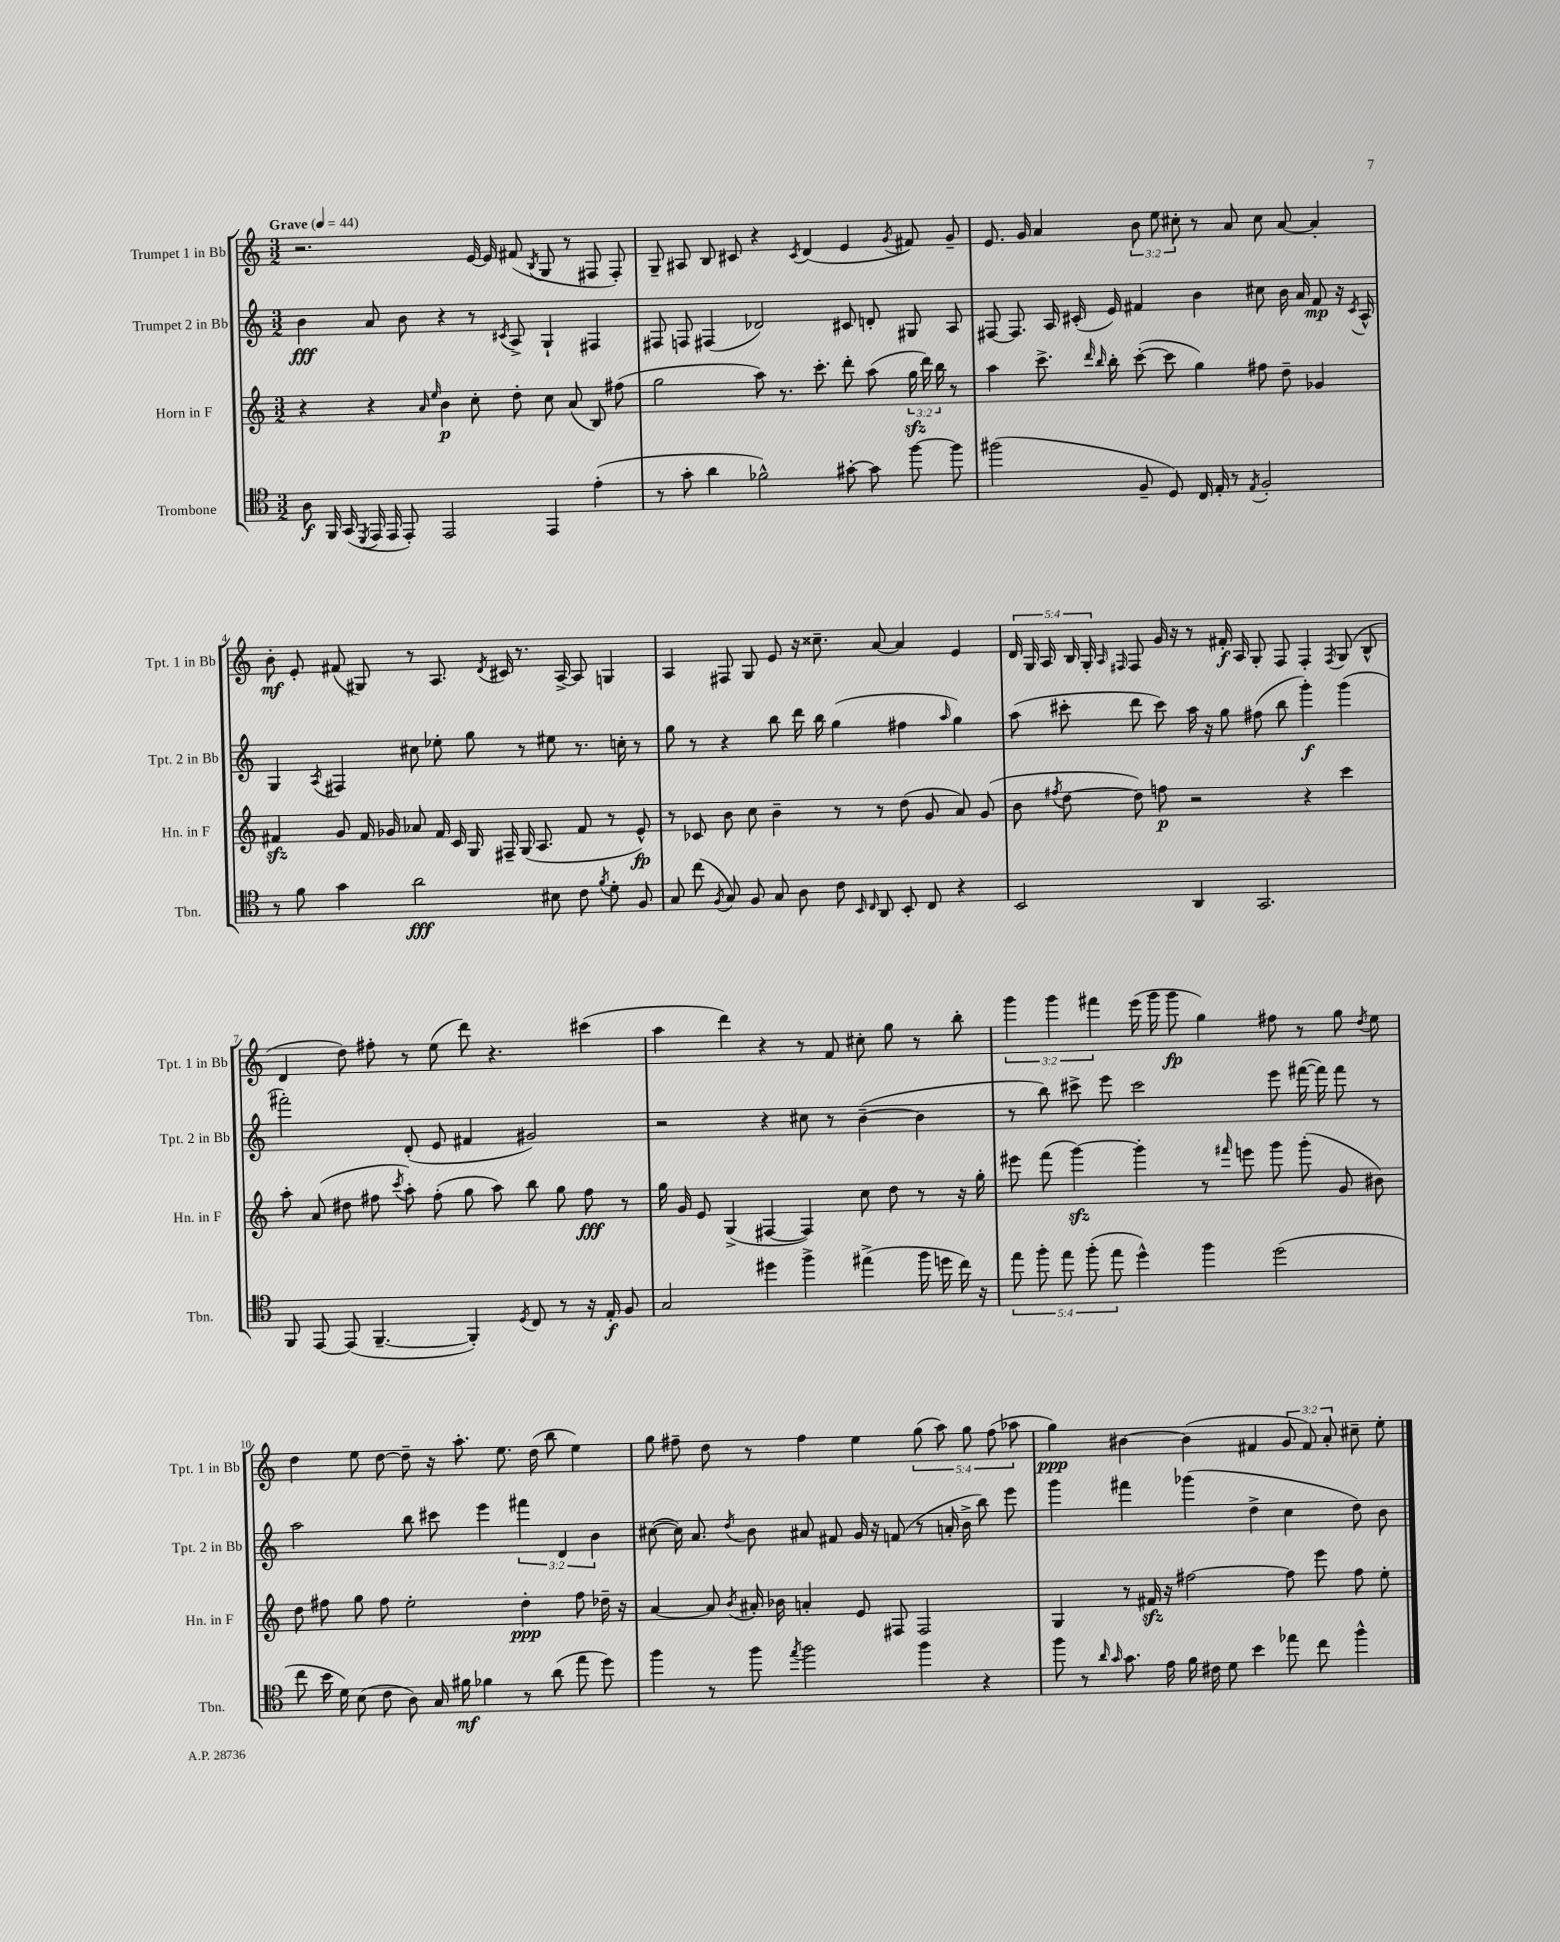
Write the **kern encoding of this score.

**kern	**kern	**kern	**kern
*staff4	*staff3	*staff2	*staff1
*clefC4	*clefG2	*clefG2	*clefG2
*k[]	*k[]	*k[]	*k[]
*M3/2	*M3/2	*M3/2	*M3/2
*MM44	*MM44	*MM44	*MM44
8A\	4r	4b\	2.r
16FF/	.	.	.
(16GG/	.	.	.
8qDD/	.	.	.
16EE/	4r	8a/	.
16EE/	.	.	.
8EE'/)	.	8b\	.
.	16qqa/	.	.
.	16qqee/	.	.
2EE/	4b\	4r	.
.	8cc'\	8r	[16e/
.	.	.	16e/]
.	.	8qc#/	.
.	8dd'\	8A^/	(8f#/
.	.	.	8qB/
4EE/	8cc\	4G`/	8G/
.	(8a/	.	8r
(4e'\	8B/)	4F#/	8F#/
.	(8ff#\	.	8F#'/)
=	=	=	=
8r	2gg\	8F#/	8G~/
8g'\	.	8F/	8A#/
4a\	.	(4F#/	8B/
.	.	.	8c#/
2f-^^\)	8aa\)	2d-/)	4r
.	8.r	.	.
.	.	.	8qc#/
.	.	.	(4d/
.	8.ccc'\	.	.
[8g#'\	8ddd'\	8c#/	4e/
8g#\]	(8aa\	8d'/	.
.	.	.	8qg/
[8ff\	24gg\	8G#/	8f#/)
.	24ddd\)	.	.
.	24bb\	.	.
8ff\]	8r	8A/	8g~/
=	=	=	=
(2ff#\	4aa\	[8F#/	8.e/
.	.	8.F#/]	.
.	.	.	16g/
.	8.ccc^\	.	4a/
.	.	16A/	.
.	.	(16c#'/	.
.	16qqddd/	.	.
.	16qqbb/	.	.
.	16bb'\	16e/)	.
8F~/	([8ccc'\	4f#/	12b\
.	.	.	12ee\
8D/)	8ccc\]	.	.
.	.	.	12cc#'\
16C/	4gg\)	4b\	8r
16E'/	.	.	.
8r	.	.	8a/
8qE/	.	.	.
2F'/	8ff#\	8cc#\	8cc#\
.	8dd~\	16b\	[8a/
.	.	16a/	.
.	4g-/	8f#/	4a'/]
.	.	16r	.
.	.	8qc#/	.
.	.	16A^^/	.
=	=	=	=
8r	4f#/	4G/	8b'\
8f\	.	.	8e'/
.	.	8qA/	.
4g\	8g/	4F#/	(8f#/
.	16f#/	.	8G#/)
.	16g-/	.	.
2a\	8a-/	8cc#\	8r
.	16f#/	8ee-'\	8.A/
.	16c/	.	.
.	16G/	8gg\	.
.	.	.	8qd/
.	16F#~/	.	16c#/
.	(16G/	8r	8.r
.	8.A/	.	.
8B#\	.	8ee#\	.
.	.	.	[16A^/
8c\	8f#/	8.r	8A/]
8qf/	.	.	.
8d'\	8r	.	4G/
.	.	16cc'\	.
8F/	8e^^/)	8r	.
=	=	=	=
8G/	8r	8gg\	4A/
(8cc\	8c-/	8r	.
8qF/	.	.	.
8G/)	8b\	4r	8F#/
8F/	8cc\	.	8G/
8G/	4b~\	8bb\	8e/
8A\	.	16ddd\	16r
.	.	16bb\	8.cc##~\
8c\	8r	(4gg\	.
16qqBB/	.	.	.
16qqC/	.	.	.
8AA/	8r	.	[8a/
8BB'/	(8dd\	4ff#\	4a/]
8C/	8g/	.	.
.	.	16qqaa/	.
4r	8a/)	4gg\)	4e/
.	(8g/	.	.
=	=	=	=
2BB/	8b\	(8aa\	20d/
.	.	.	20G/
.	.	.	20A/
.	8qff#/	.	.
.	[8dd\	8ccc#'\	.
.	.	.	20B/
.	.	.	20G'/
.	.	.	16qqA/
.	.	.	16qqF#/
.	8dd\])	8ddd\	8F#/
.	8ff\	8ccc#\)	16g/
.	.	.	16r
4AA/	2r	16aa\	8r
.	.	16r	.
.	.	8gg\	16f#'/
.	.	.	16A/
2.GG/	.	(8ff#\	8G'/
.	.	8bb\	8F#/
.	4r	4ggg'\)	4F#'/
.	.	.	8qF#/
.	4ccc\	(4ggg\	(8G/
.	.	.	8B^^/
=	=	=	=
8FF/	8aa'\	2fff#'\)	4d/
[8EE/	(8a/	.	.
(8EE/]	8dd#\	.	8dd\)
[4.FF~/	8ff#\	.	8ff#'\
.	8qccc/	.	.
.	8aa'\)	(8d'/	8r
.	(8ff#'\	8e/	(8ee\
4FF'/])	8gg\	4f#/	8ddd\)
.	8aa\)	.	4.r
8qD/	.	.	.
8C/	8bb\	2g#/)	.
8r	8gg\	.	.
16r	8ff#\	.	(4ccc#\
16E'/	.	.	.
8F/	8r	.	.
=	=	=	=
2G/	16gg\	2r	4aa\
.	16g/	.	.
.	8e/	.	.
.	(4G^/	.	4ddd\)
4dd#\	[4F#/	4r	4r
4ff^\	4F#/])	8cc#\	8r
.	.	8r	8f/
(4ee#^\	8cc\	([4b~\	8cc#'\
.	8dd\	.	8gg\
16ff\	8r	4b\]	8r
16dd\	.	.	.
16cc\)	16r	.	8bb'\
16r	16gg'\	.	.
=	=	=	=
10ee\	8eee#\	8r	6ggg\
10ff'\	.	.	.
.	(8fff\	8bb\)	.
.	.	.	6ggg\
10ee\	.	.	.
.	[4ggg\)	8ccc#^\	.
(10ff'\	.	.	.
.	.	.	6fff#\
.	.	8eee\	.
10ee\	.	.	.
4dd^^\)	4ggg'\]	2ccc#\	(16eee\
.	.	.	16ggg\
.	.	.	8ggg\
4ff\	8r	.	4gg\)
.	16qqfff#/	.	.
.	8eee\	.	.
(2dd\	8ggg\	8eee\	8ff#\
.	(8ggg'\	([16fff#\	8r
.	.	16fff#\])	.
.	8g/	8fff#\	8gg\
.	.	.	8qdd/
.	8b#\)	8r	8ee\
=	=	=	=
8cc\	8dd\	2aa\	4dd\
16b\	8ff#\	.	.
16d\)	.	.	.
(8B\	8gg\	.	8ee\
8c\	8ff#\	.	[8dd\
8A\)	2ee'\	8bb\	8dd~\]
16G/	.	8ccc#\	16r
16f#\	.	.	8.aa'\
4f-\	.	4eee\	.
.	.	.	8.ee\
8r	4dd'\	6fff#\	.
.	.	.	(16dd\
(8a\	.	.	8bb\
.	.	6d/	.
8ee\	8ff#\	.	4ee\)
.	.	6b\	.
8dd\)	16dd-~\	.	.
.	16r	.	.
=	=	=	=
4ff\	[4a/	([8cc#\	8gg\
.	.	16cc#\])	8ff#~\
.	.	8.a/	.
8r	8a/]	.	8dd\
.	8qb/	8qdd/	.
8ff\	16a#'/	8b\	8r
.	16b-\	.	.
8qee/	.	.	.
2ff\	4a'/	8a#/	4ff#\
.	.	8f#/	.
.	8e/	16g/	4ee\
.	.	16r	.
.	8F#/	(8f/	.
4ff\	2F#/	8r	(10gg\
.	.	.	10aa\)
.	.	16a'/	.
.	.	16b^\	.
.	.	.	10gg\
4r	.	8bb\)	.
.	.	.	(10ff#\
.	.	8eee\	.
.	.	.	10aa-\
=	=	=	=
8ff\	4G/	4ggg\	4gg\)
8r	.	.	.
16qqa/	.	.	.
16qqg/	.	.	.
8.g\	8r	4fff#\	[4b#\
.	16f#/	.	.
16e\	16r	.	.
16f\	[2ff#\	(4ggg-\	(4b#\]
16c#\	.	.	.
8d\	.	.	.
4b\	.	4dd^\	4f#/
8ee-\	8ff#\]	4cc\	12g/
.	.	.	12f#/)
8cc\	8eee\	.	.
.	.	.	12a'/
4ff^^\	8ff#\	8dd\)	8cc#~\
.	8ee'\	8b\	8ee'\
==	==	==	==
*-	*-	*-	*-
